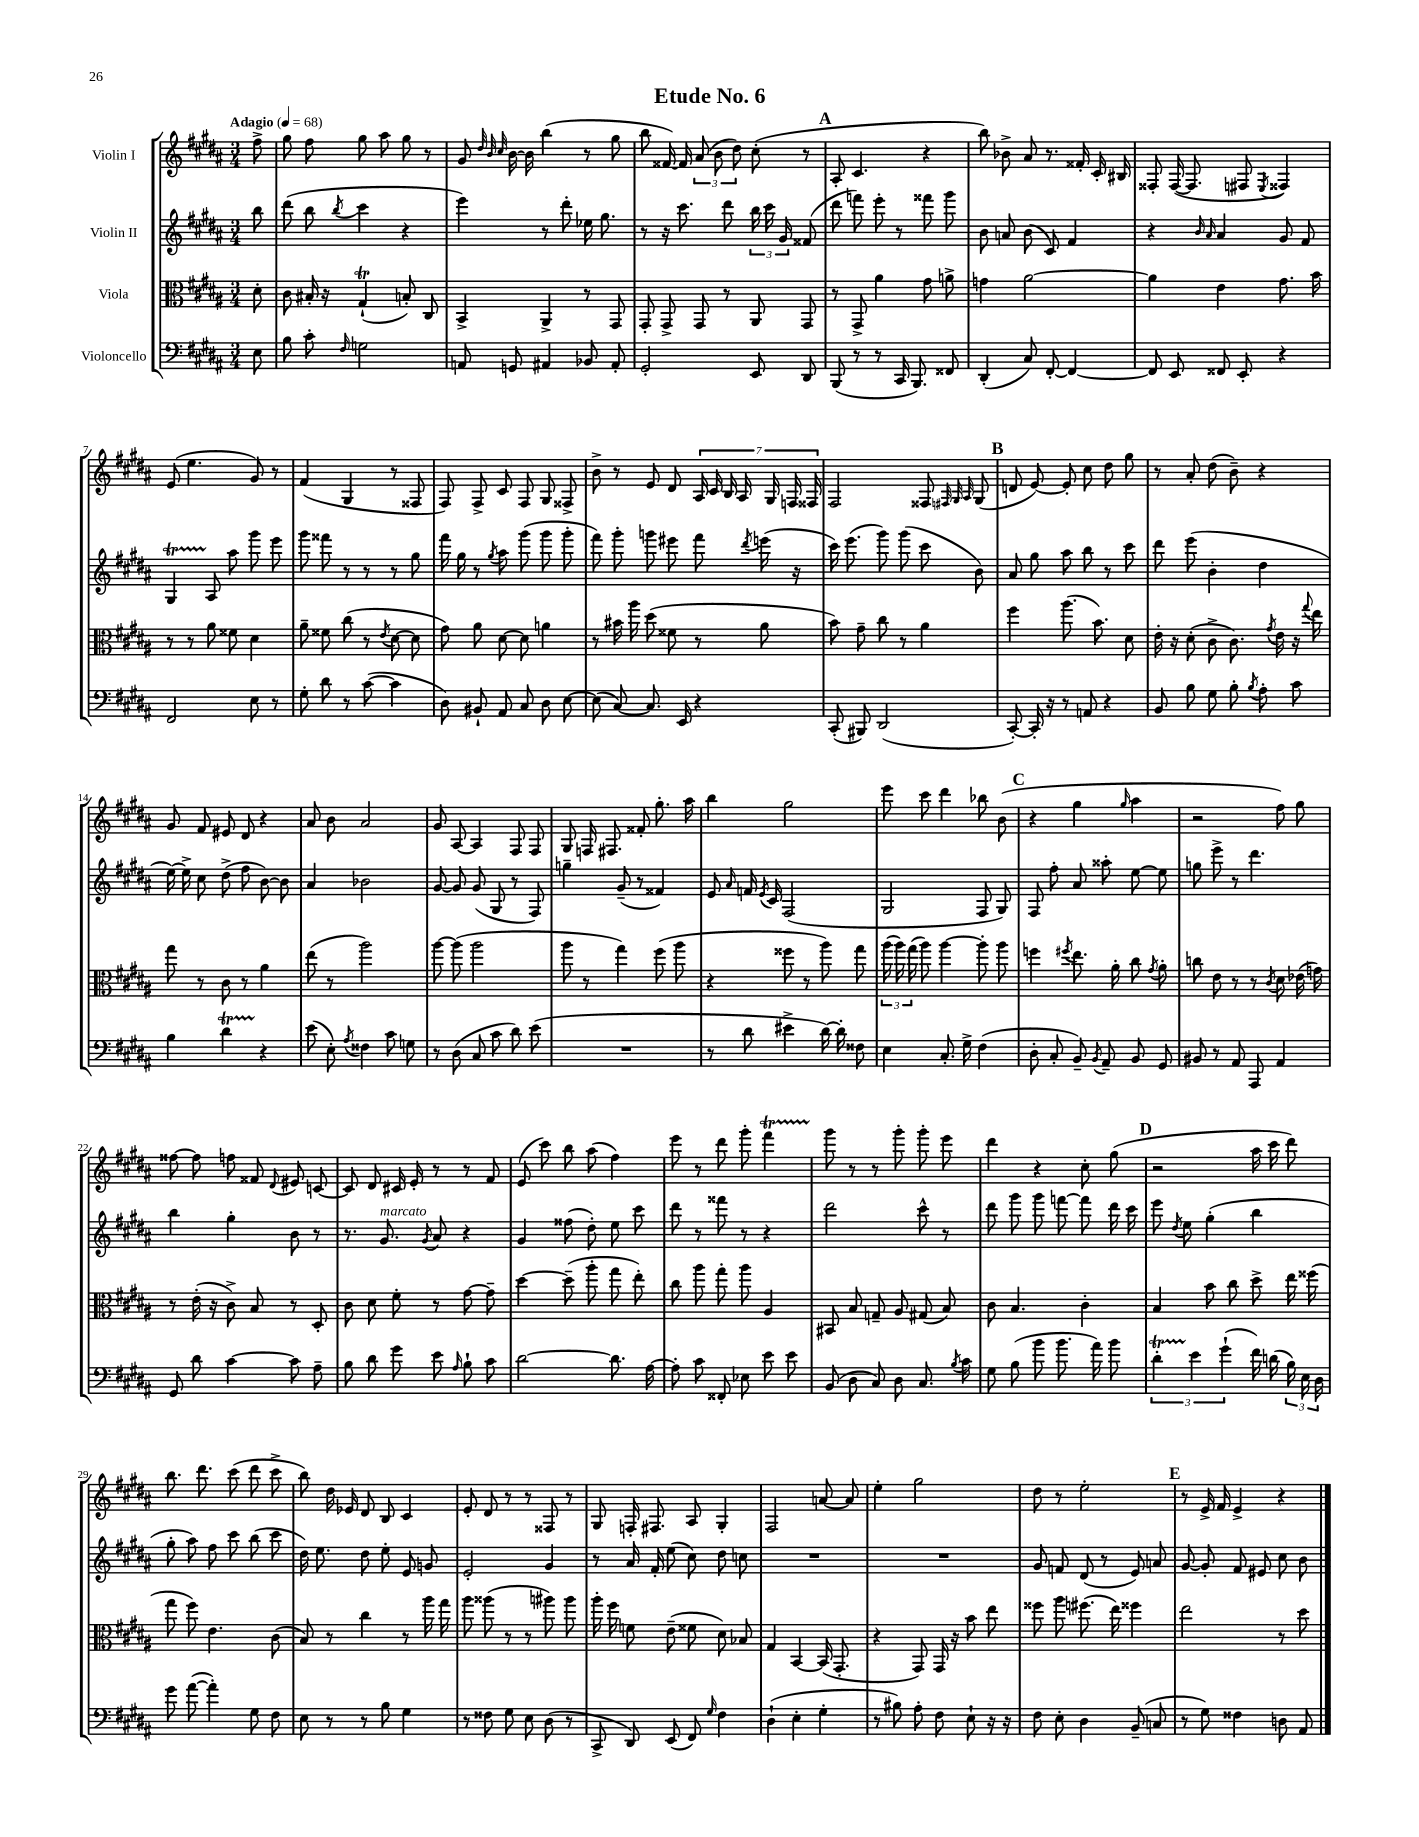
\header { title = "Etude No. 6" }
<<
\new StaffGroup <<
\new Staff = "s0" \with { instrumentName = "Violin I" } {
    \clef treble \key b \major \numericTimeSignature \time 3/4 \partial 8 \tempo "Adagio" 4 = 68
    \autoBeamOff fis''8-> |
    gis''8 fis''8 gis''8 ais''8 gis''8 r8 |
    gis'8 \grace { dis''32 b'32 cis''32 } b'16~ b'16 b''4( r8 gis''8 |
    b''8 fisis'16~) fisis'16 \tuplet 3/2 { ais'8( b'8 dis''8) } cis''8-.( r8 |
    \mark \markup { \bold "A" } ais8-. cis'4. r4 |
    b''8) bes'8-> ais'8 r8. fisis'16-. cis'16-. bis16 |
    fisis8-. fisis16~( fisis8. fis8 \acciaccatura { e8 } fisis4) |
    e'8( e''4. gis'8) r8 |
    fis'4( gis4 r8 fisis8 |
    fis8) fis8-> cis'8 fis8 gis8 fisis8-> |
    b'8-> r8 e'8 dis'8 \tuplet 7/4 { ais16 cis'16 b16 ais16 gis16 f16 fisis16 } |
    fis2 fisis8 \grace { fis32 gis32 ais32 } gis8( |
    \mark \markup { \bold "B" } d'8 e'8~) e'8-. cis''8 dis''8 gis''8 |
    r8 ais'8-. dis''8( b'8--) r4 |
    gis'8 fis'8 eis'8 dis'8 r4 |
    ais'8 b'8 ais'2 |
    gis'8 ais8~ ais4 fis8 fis8 |
    gis8 f16 fis8. fisis'8-. gis''8.-. ais''16 |
    b''4 gis''2 |
    e'''8 cis'''8 dis'''4 bes''8 b'8( |
    \mark \markup { \bold "C" } r4 gis''4 \grace { gis''16 } ais''4 |
    r2 fis''8) gis''8 |
    fisis''8~ fisis''8 f''8 fisis'8 \appoggiatura { dis'8 } eis'8 c'8~ |
    c'8 dis'8 cis'16 e'16-. r8 r8 fis'8 |
    e'8( cis'''8) b''8 ais''8( fis''4) |
    e'''8 r8 dis'''8 gis'''8-. fis'''4\startTrillSpan |
    gis'''8\stopTrillSpan r8 r8 gis'''8-. gis'''8-. e'''8 |
    dis'''4 r4 cis''8-. gis''8( |
    \mark \markup { \bold "D" } r2 ais''16 cis'''16 dis'''8) |
    b''8. dis'''8. cis'''8( dis'''8 cis'''8-> |
    b''8) dis''16 ees'16 dis'8 b8 cis'4 |
    e'8-. dis'8 r8 r8 fisis8 r8 |
    gis8 f16-. fis8. ais8 gis4-. |
    fis2 a'8~ a'8 |
    e''4-. gis''2 |
    dis''8 r8 e''2-. |
    \mark \markup { \bold "E" } r8 e'16-> fis'16 e'4-> r4 \bar "|." |
}
\new Staff = "s1" \with { instrumentName = "Violin II" } {
    \clef treble \key b \major \numericTimeSignature \time 3/4 \partial 8
    \autoBeamOff b''8 |
    dis'''8( b''8 \acciaccatura { b''8 } cis'''4 r4 |
    e'''4) r8 dis'''8-. ees''16 gis''8. |
    r8 r16 cis'''8. dis'''8 \tuplet 3/2 { b''16 cis'''16 gis'16 } fisis'8( |
    \mark \markup { \bold "A" } dis'''8 f'''8) e'''8-. r8 fisis'''8 gis'''8 |
    b'8 a'8 b'8( cis'8) fis'4 |
    r4 \grace { b'16 ais'16 } ais'4 gis'8 fis'8 |
    gis4\startTrillSpan ais8\stopTrillSpan ais''8 gis'''8 e'''8 |
    gis'''8 fisis'''8 r8 r8 r8 gis''8 |
    fis'''16 gis''16 r8 \acciaccatura { gis''8 } ais''8 gis'''8( gis'''8 gis'''8-. |
    fis'''8) gis'''8-. g'''8 eis'''8 fis'''8 \acciaccatura { dis'''8 } e'''16( r16 |
    cis'''16) e'''8.( gis'''8) gis'''8( cis'''8 b'8) |
    \mark \markup { \bold "B" } ais'8 gis''8 ais''8 b''8 r8 cis'''8 |
    dis'''8 e'''8( b'4-. dis''4 |
    e''16~) e''16-> cis''8 dis''8->( fis''8 b'8~) b'8 |
    ais'4 bes'2 |
    gis'8~ gis'8 gis'8( gis8 r8 fis8) |
    g''4-- gis'8--( r8 fisis'4) |
    e'8 \grace { ais'16 } f'16 \acciaccatura { e'8 } cis'16 fis2( |
    gis2 fis8 gis8) |
    \mark \markup { \bold "C" } fis8 fis''8-. ais'8 aisis''8-. e''8~ e''8 |
    g''8 e'''8-> r8 dis'''4. |
    b''4 gis''4-. b'8 r8 |
    r8. gis'8.^\markup { \italic "marcato" } \acciaccatura { gis'8 } ais'8 r4 |
    gis'4 fisis''8( dis''8-.) e''8 cis'''8 |
    dis'''8 r8 fisis'''8 r8 r4 |
    dis'''2 cis'''8-^ r8 |
    dis'''8 gis'''8 gis'''8 f'''8~ f'''8 dis'''16 cis'''16 |
    \mark \markup { \bold "D" } e'''8 \acciaccatura { dis''8 } e''8 gis''4-.( b''4 |
    gis''8-. ais''8) fis''8 cis'''8 b''8( cis'''8 |
    dis''16) e''8. dis''8 e''8-. e'8 g'8 |
    e'2-. gis'4 |
    r8 ais'16 fis'16-. e''8( cis''8) dis''8 c''8 |
    R2. |
    R2. |
    gis'8 f'8 dis'8( r8 e'8) a'8 |
    \mark \markup { \bold "E" } gis'8~ gis'8-. fis'8 eis'8 cis''8 b'8 \bar "|." |
}
\new Staff = "s2" \with { instrumentName = "Viola" } {
    \clef alto \key b \major \numericTimeSignature \time 3/4 \partial 8
    \autoBeamOff dis'8-. |
    cis'8 bis16-. r16 gis4-!\trill( b8-.) cis8 |
    b,4-> ais,4-> r8 gis,8 |
    gis,8-. gis,8-> gis,8 r8 ais,8 gis,8 |
    \mark \markup { \bold "A" } r8 gis,8-> ais'4 gis'8 a'8-> |
    g'4 ais'2~ |
    ais'4 e'4 gis'8. b'16 |
    r8 r8 ais'8 fisis'8 dis'4 |
    ais'8-- fisis'8 cis''8( r8 \acciaccatura { e'8 } dis'8~ dis'8 |
    gis'8) ais'8 dis'8~ dis'8 a'4 |
    r8 bis'16 ais''16 dis''8( fisis'8 r8 ais'8 |
    b'8) gis'8-- cis''8 r8 ais'4 |
    \mark \markup { \bold "B" } fis''4 ais''8.( b'8.) dis'8 |
    e'16-. r16 dis'8-.( cis'8-> cis'8.) \acciaccatura { gis'8 } e'16 r16 \appoggiatura { gis''8 } e''16 |
    gis''8 r8 cis'8 r8 ais'4 |
    e''8( r8 ais''2) |
    ais''8~ ais''8( ais''2 |
    ais''8 r8 gis''4) fis''8( ais''8 |
    r4 fisis''8 r8 ais''8) gis''8 |
    \tuplet 3/2 { ais''16( ais''16) gis''16( } ais''8) ais''4~ ais''8-. ais''8 |
    \mark \markup { \bold "C" } f''4 \acciaccatura { fis''8 } e''8. ais'16-. cis''8 \acciaccatura { gis'8 } ais'8-. |
    c''8 e'8 r8 r8 \acciaccatura { cis'8 } dis'8 ees'16( g'16) |
    r8 e'16-.( r16 cis'8->) b8 r8 dis8-. |
    cis'8 dis'8 fis'8-. r8 gis'8~ gis'8-- |
    dis''4~ dis''8--( ais''8-. gis''8 e''8-.) |
    cis''8 ais''8 gis''8-. ais''8 ais4 |
    bis,8 b8 g8-- ais8 gis8( b8) |
    cis'8 b4. cis'4-. |
    \mark \markup { \bold "D" } b4 b'8 cis''8 dis''8-> e''16 fisis''16( |
    gis''8 fis''8) e'4. cis'8( |
    b8) r8 cis''4 r8 ais''16 gis''16 |
    ais''8 aisis''8( r8 r8 ais''8) ais''8 |
    ais''16-. fis''16 f'8 e'8--( fisis'8 dis'8) bes8 |
    gis4 b,4~ b,16( gis,8.-. |
    r4 gis,8) gis,16 r16 b'8 e''8 |
    fisis''8 ais''8 fis''8.( e''16) fisis''4 |
    \mark \markup { \bold "E" } e''2 r8 dis''8 \bar "|." |
}
\new Staff = "s3" \with { instrumentName = "Violoncello" } {
    \clef bass \key b \major \numericTimeSignature \time 3/4 \partial 8
    \autoBeamOff e8 |
    b8 cis'8-. \grace { fis16 } g2 |
    a,8 g,8 ais,4 bes,8 ais,8-. |
    gis,2-. e,8 dis,8 |
    \mark \markup { \bold "A" } b,,8( r8 r8 cis,16 b,,8.) fisis,8 |
    dis,4-.( cis8) fis,8~-. fis,4~ |
    fis,8 e,8 fisis,8 e,8-. r4 |
    fis,2 e8 r8 |
    gis8-. dis'8 r8 cis'8~( cis'4 |
    dis8) bis,8-! ais,8 cis8 dis8 e8~ |
    e8( cis8~) cis8. e,16 r4 |
    cis,8-.( bis,,8) dis,2( |
    \mark \markup { \bold "B" } cis,8~-.) cis,16-. r16 r8 a,8 r4 |
    b,8 b8 gis8 b8-. \acciaccatura { b8 } ais8-. cis'8 |
    b4 dis'4\startTrillSpan r4\stopTrillSpan |
    e'8( e8-.) \acciaccatura { ais8 } fisis4 cis'8 g8 |
    r8 dis8( cis8 cis'8 dis'8) e'8( |
    R2. |
    r8 dis'8 eis'4-> dis'16~) dis'16-. fisis8 |
    e4 cis8.-. gis16-> fis4( |
    \mark \markup { \bold "C" } dis8-. cis8-. b,8--) \acciaccatura { b,8 } ais,8-- b,8 gis,8 |
    bis,8 r8 ais,8 ais,,8 ais,4 |
    gis,8 dis'8 cis'4~ cis'8 ais8-- |
    b8 dis'8 gis'8 e'8 \grace { ais16 } b8-! cis'8 |
    dis'2~ dis'8. ais16~ |
    ais8-. cis'8 fisis,8-. ees8 e'8 e'8 |
    b,8( dis8 cis8) dis8 cis8. \acciaccatura { b8 } cis'16 |
    gis8 b8( b'8 b'8. ais'16) b'8 |
    \mark \markup { \bold "D" } \tuplet 3/2 { dis'4-.\startTrillSpan e'4\stopTrillSpan gis'4-!( } fis'16) d'16( \tuplet 3/2 { b16) e16 dis16 } |
    gis'8 ais'8~( ais'4-.) gis8 fis8 |
    e8 r8 r8 b8 gis4 |
    r8 fisis8 gis8 e8 dis8( r8 |
    cis,8-> dis,8) e,8( fis,8) \grace { gis16 } fis4 |
    dis4-!( e4-. gis4-. |
    r8 bis8) ais8-. fis8 e8-! r16 r16 |
    fis8 e8-. dis4 b,8--( c8 |
    \mark \markup { \bold "E" } r8 gis8) fisis4 d8 ais,8 \bar "|." |
}
>>
>>
